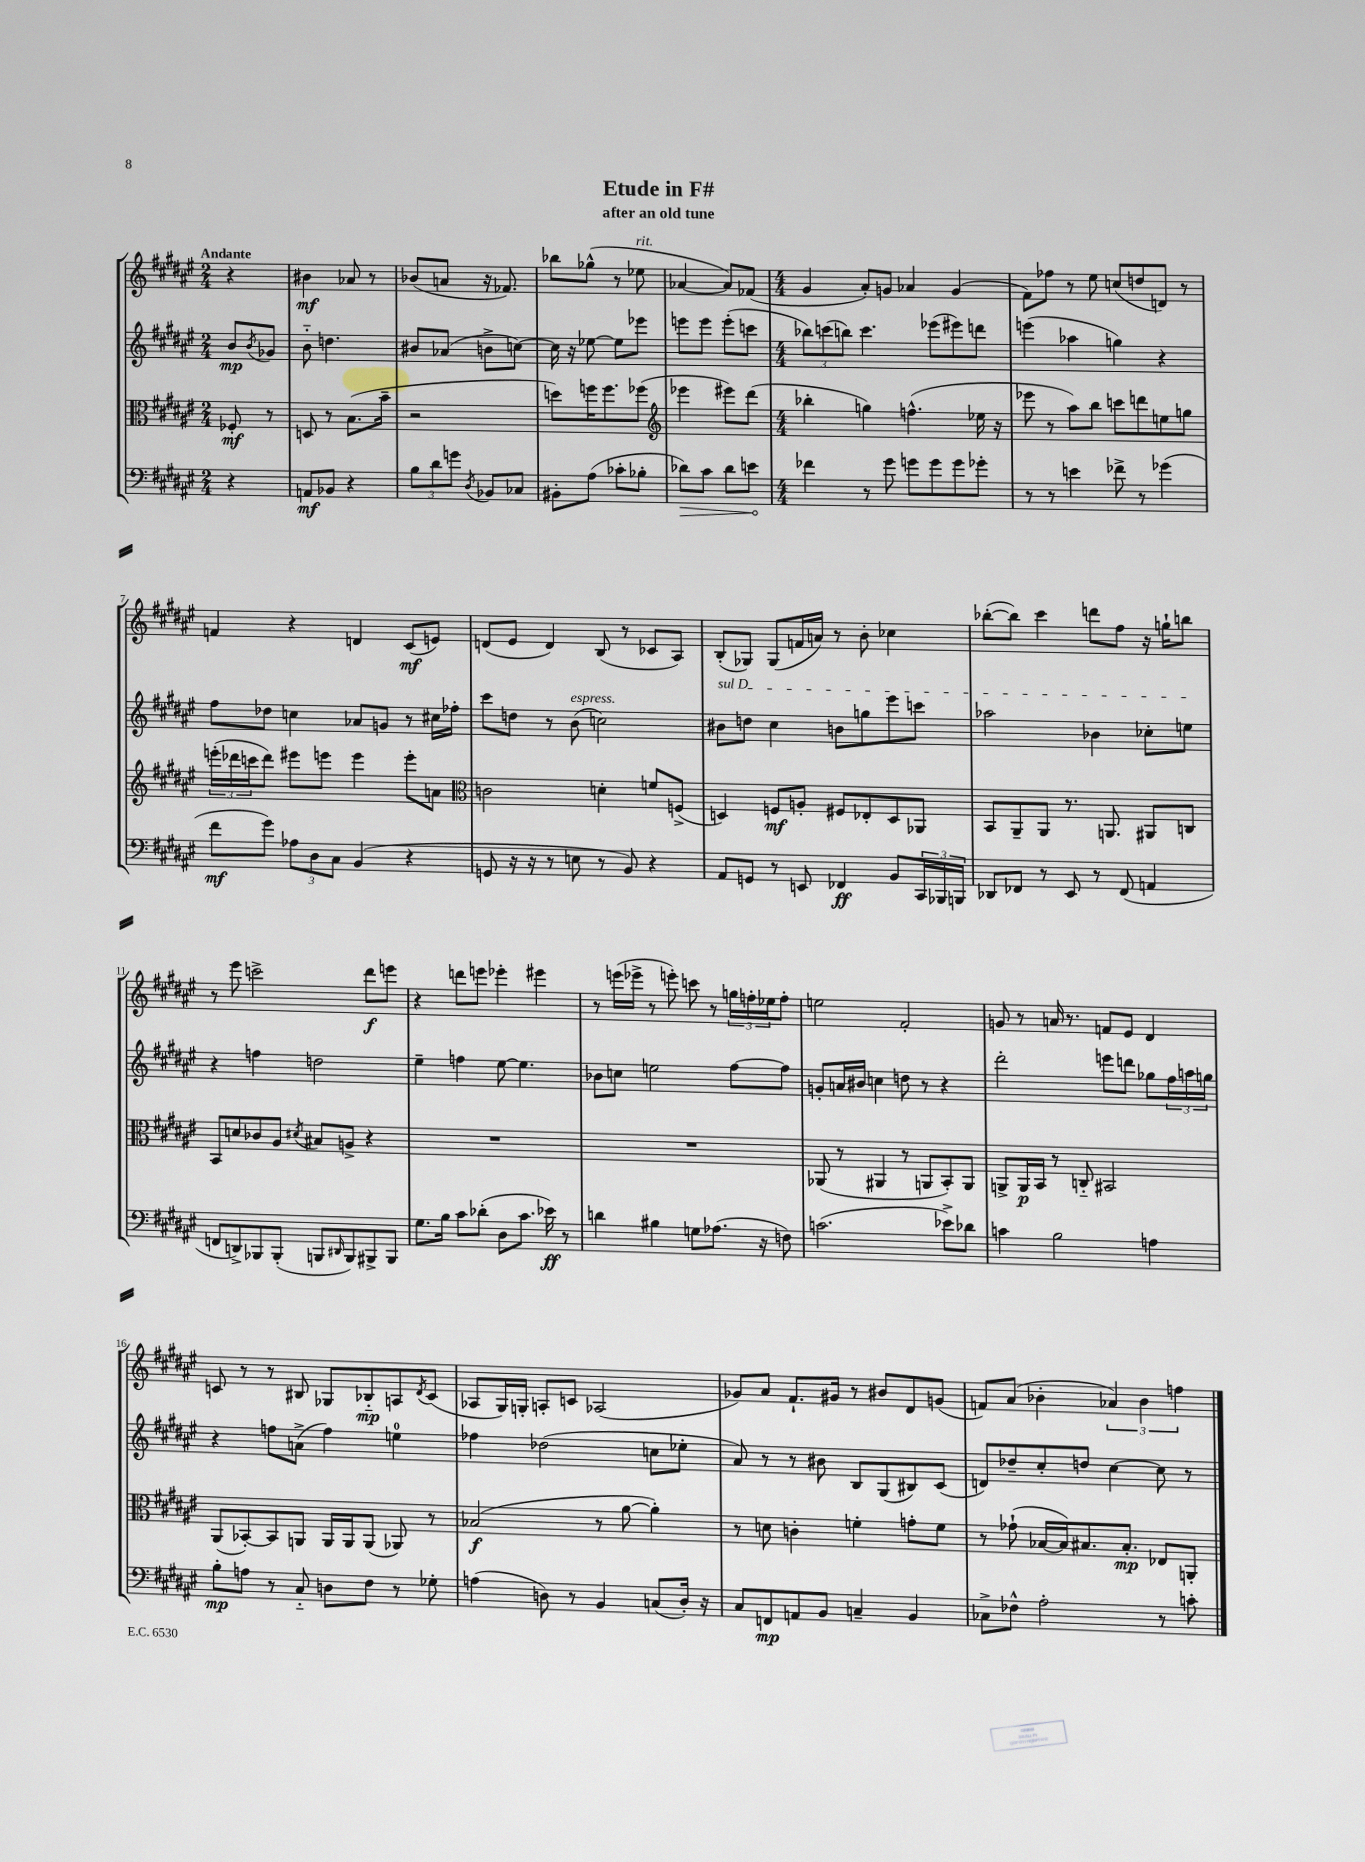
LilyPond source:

\header { title = "Etude in F#" subtitle = "after an old tune" }
<<
\new StaffGroup <<
\new Staff = "s0" {
    \clef treble \key fis \major \numericTimeSignature \time 2/4 \partial 4 \tempo "Andante"
    r4 |
    bis'4\mf aes'8 r8 |
    bes'8( a'8 r16 fes'8.) |
    bes''8 ges''8-^( r8 ees''8^\markup { \italic "rit." } |
    aes'4~ aes'8) fes'8( |
    \numericTimeSignature \time 4/4 gis'4 ais'8-.) g'8 aes'4 g'4( |
    fis'8) fes''8 r8 eis''8 c''8( d''8 d'8) r8 |
    f'4 r4 d'4 cis'8\mf( e'8) |
    d'8( eis'8 d'4) b8( r8 ces'8 ais8) |
    b8-.( ges8) ges8( f'16 a'16) r8 b'8-. ces''4 |
    bes''8~-.( bes''8) cis'''4 d'''8 fis''8 r16 g''16-! b''8 |
    r8 eis'''8 c'''2-> dis'''8\f e'''8 |
    r4 d'''8 e'''8 ees'''4-. eis'''4 |
    r8 e'''16( ees'''16-> r8 e'''8-.) c'''8 r8 \tuplet 3/2 { g''16 f''16-. ees''16 } f''8-. |
    e''2 fis'2-. |
    g'8 r8 a'16 r8. f'8 eis'8 dis'4 |
    c'8 r8 r8 bis8 ges8 bes8-_\mp a8 \acciaccatura { dis'8 } c'8( |
    aes8 gis16) g16-. a8-. c'8 aes2( |
    ges'8) ais'8 fis'8.-! gis'16 r8 bis'8 dis'8 g'8( |
    f'8) ais'8( bes'4-. \tuplet 3/2 { aes'4) bes'4 f''4 } \bar "|." |
}
\new Staff = "s1" {
    \clef treble \key fis \major \numericTimeSignature \time 2/4 \partial 4
    b'8\mp \acciaccatura { b'8 } ges'8 |
    b'8-_ d''4. |
    bis'8 aes'8( b'8-> c''8~) |
    c''16 r16 ees''8~ ees''8 ees'''8 |
    e'''8 e'''8 e'''8-.( c'''8 |
    \numericTimeSignature \time 4/4 \tuplet 3/2 { bes''8) c'''8( b''8) } c'''4. ees'''8( eis'''8) d'''8 |
    e'''4( aes''4 g''4) r4 |
    fis''8 des''8 c''4 aes'8 g'8 r8 cis''16 fes''16-. |
    cis'''8 d''8 r8 b'8^\markup { \italic "espress." }( c''2) |
    \once \override TextSpanner.bound-details.left.text = \markup { \italic "sul D" } bis'8\startTextSpan d''8 cis''4 b'8 g''8 eis'''8 c'''8 |
    aes''2 bes'4 ces''8-. e''8\stopTextSpan |
    r4 f''4 d''2 |
    eis''4-- f''4 eis''8~ eis''4. |
    bes'8 c''8 e''2 fis''8~ fis''8 |
    g'8-. a'16 bis'16 c''4 d''8 r8 r4 |
    dis'''2-. e'''8 d'''8 ges''8 \tuplet 3/2 { fis''16 a''16 g''16 } |
    r4 f''8 a'8->( f''4) e''4-0 |
    fes''4 des''2( c''8 ees''8-. |
    ais'8) r8 r8 bis'8 b8 gis8( bis8) cis'8( |
    d'8) des''8-- cis''8-. d''8 cis''4~ cis''8 r8 \bar "|." |
}
\new Staff = "s2" {
    \clef alto \key fis \major \numericTimeSignature \time 2/4 \partial 4
    fes8-.\mf r8 |
    d8 r8 b8.( b'16-- |
    r2 |
    d''8) f''16 f''8. fes''8( |
    \clef treble ees'''4 eis'''8) dis'''8( |
    \numericTimeSignature \time 4/4 bes''4-. g''4) f''4.-^( ees''16 r16 |
    ees'''8 r8 ais''8) b''8 c'''8 d'''8 e''8 g''8 |
    \tuplet 3/2 { e'''16-.( des'''16 c'''16 } des'''8) eis'''8 e'''8 e'''4 e'''8-. a'8 |
    \clef alto c'2 d'4-. f'8 f8->( |
    d4) f8\mf a8-. fis8 ees8-. d8 aes,8 |
    b,8 ais,8-- ais,8 r8. a,8. ais,8 c8 |
    b,8 d'8 ces'8 ais8 \acciaccatura { dis'8 } bis8 a8-> r4 |
    R1 |
    R1 |
    aes,8( r8 ais,4 r8 a,8 b,8-.) a,8 |
    a,8-> a,16\p b,16 r8 c8-_ bis,2 |
    ais,8( bes,8~-.) bes,8 a,8 a,16 a,16 a,8( aes,8) r8 |
    bes2\f( r8 ais'8~ ais'4-.) |
    r8 d'8 c'4-. f'4-. g'8-. f'8 |
    r8 ges'8-!( bes16~ bes16) bis8. bis8.-.\mp ees8 a,8-. \bar "|." |
}
\new Staff = "s3" {
    \clef bass \key fis \major \numericTimeSignature \time 2/4 \partial 4
    r4 |
    a,8\mf bes,8 r4 |
    \tuplet 3/2 { b8 dis'8 g'8 } \acciaccatura { dis8 } bes,8 ces8 |
    bis,8-. ais8( ces'8-. bes8-. |
    \once \override Hairpin.circled-tip = ##t des'8\>) cis'8 des'8 e'8\! |
    \numericTimeSignature \time 4/4 fes'4 r8 gis'8 g'8 g'8 g'8 ges'8-. |
    r8 r8 e'4 fes'8-> r8 ges'4( |
    fis'8\mf gis'8) \tuplet 3/2 { aes8 dis8 cis8 } b,4( r4 |
    g,8 r16 r16 r8 e8 r8 b,8) r4 |
    ais,8 g,8 r8 e,8 fes,4\ff b,8 \tuplet 3/2 { cis,16 bes,,16 b,,16 } |
    des,8 fes,8 r8 eis,8 r8 fes,8( a,4 |
    f,8 d,8->) bes,,8 bes,,8-.( b,,8 \grace { dis,16 } b,,8) bis,,8-> bis,,8 |
    gis8. b16 cis'8 des'8-.( dis8 cis'8. ees'16\ff) r8 |
    d'4 bis4 g8 aes8.( r16 f8) |
    c'2.( ees'8->) des'8 |
    c'4 b2 a4 |
    b8-.\mp a8 r8 cis8-_ d8 fis8 r8 ges8-. |
    a4( d8) r8 b,4 c8( d16-.) r16 |
    cis8 f,8\mp a,8 b,8 c4-- b,4 |
    ces8-> fes8-^ ais2-. r8 c'8-. \bar "|." |
}
>>
>>
